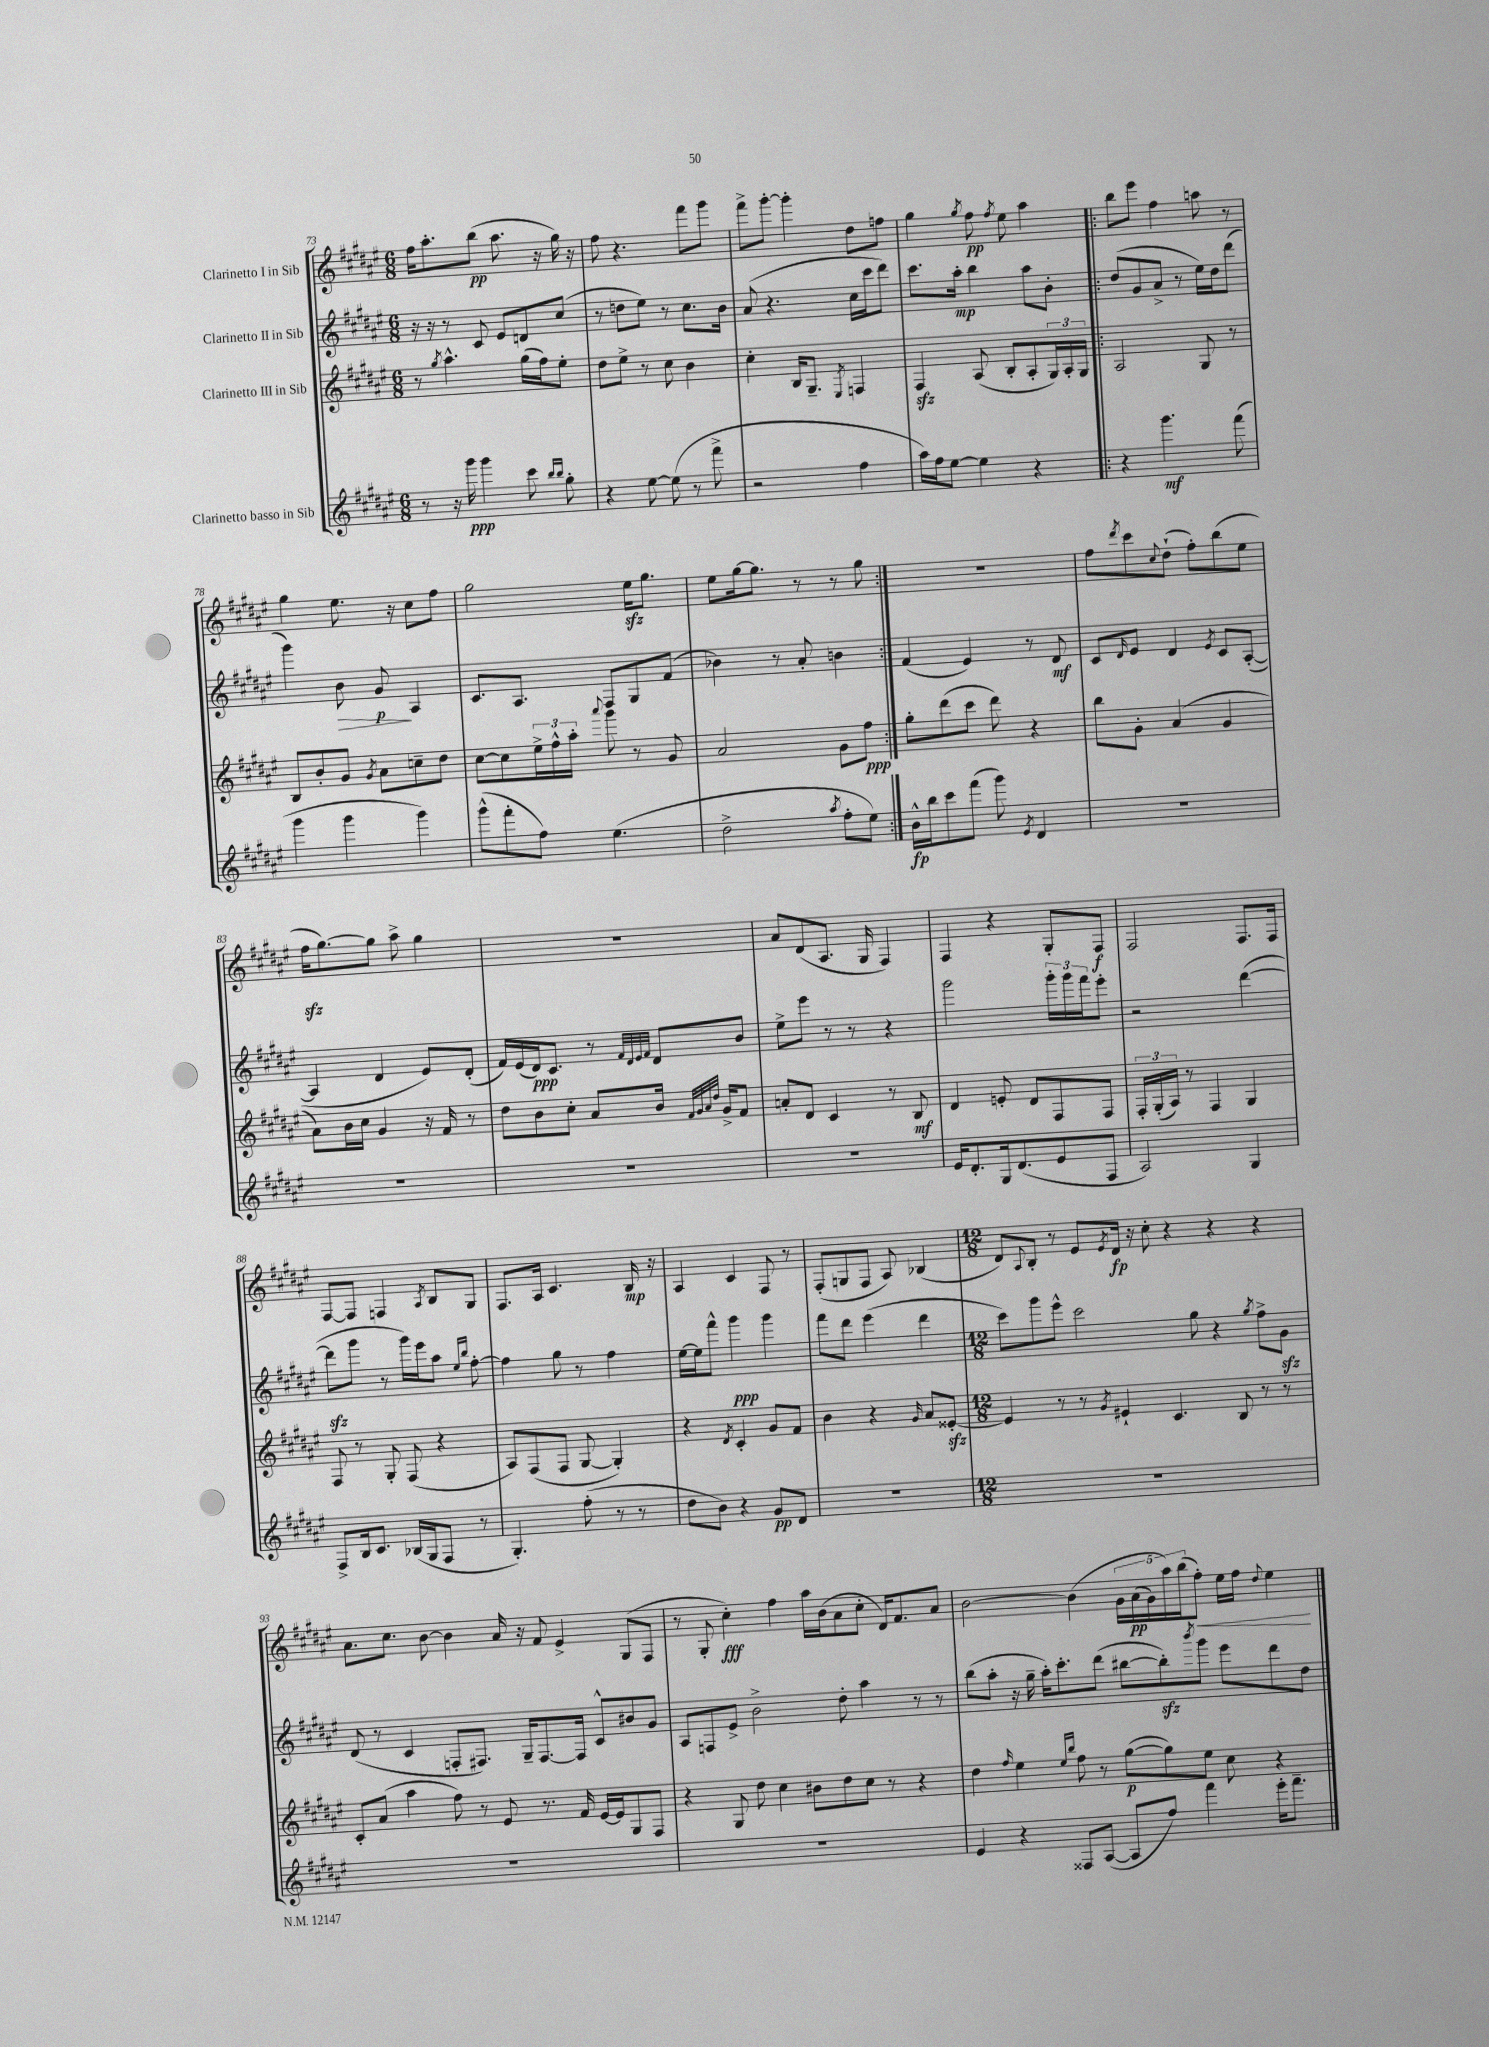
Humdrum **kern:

**kern	**dynam	**kern	**dynam	**kern	**dynam	**kern	**dynam
*part4	*part4	*part3	*part3	*part2	*part2	*part1	*part1
*staff4	*staff4	*staff3	*staff3	*staff2	*staff2	*staff1	*staff1
*I"Clarinetto basso in Sib	*	*I"Clarinetto III in Sib	*	*I"Clarinetto II in Sib	*	*I"Clarinetto I in Sib	*
*clefG2	*	*clefG2	*	*clefG2	*	*clefG2	*
*k[f#c#g#d#a#e#]	*	*k[f#c#g#d#a#e#]	*	*k[f#c#g#d#a#e#]	*	*k[f#c#g#d#a#e#]	*
*M6/8	*	*M6/8	*	*M6/8	*	*M6/8	*
=73	=73	=73	=73	=73	=73	=73	=73
8r	.	8r	.	16r	.	16ff#\KL	.
.	.	.	.	16r	.	8.aa#'\	.
.	.	8qgg#/	.	.	.	.	.
16r	.	4.aa#^^\	.	8r	.	.	.
16ggg#\	ppp	.	.	.	.	.	.
4ggg#\	.	.	.	8c#/	.	(8bb\J	pp
.	.	.	.	8e#/L	.	8.aa#\	.
8ccc#\	.	(16gg#\LL	.	8dn/	.	.	.
.	.	16ff#\J)	.	.	.	16r	.
16qqbb/LL	.	.	.	.	.	.	.
16qqbb/JJ	.	.	.	.	.	.	.
8gg#'\	.	8ee#'\J	.	(8cc#/J	.	16gg#\)	.
.	.	.	.	.	.	16r	.
=74	=74	=74	=74	=74	=74	=74	=74
4r	.	8dd#\L	.	8r	.	8ff#\	.
.	.	8ee#^\J	.	8ddn\L	.	4.r	.
[8ee#\	.	8r	.	8ee#\J)	.	.	.
(8ee#\]	.	8cc#\	.	8r	.	.	.
8r	.	4b\	.	8.cc#\L	.	8fff#\L	.
8fff#^\	.	.	.	.	.	8ggg#\J	.
.	.	.	.	16b\Jk	.	.	.
=75	=75	=75	=75	=75	=75	=75	=75
2r	.	4cc#'\	.	(8a#/	.	8fff#^\L	.
.	.	.	.	4.r	.	[8ggg#'\J	.
.	.	16B/KL	.	.	.	4ggg#'\]	.
.	.	8.G#~/J	.	.	.	.	.
.	.	8qE#/	.	.	.	.	.
4ff#\	.	4Fn/	.	16cc#\LL	.	8dd#\L	.
.	.	.	.	16ccc#\J	.	.	.
.	.	.	.	8ddd#\J)	.	8ffn\J	.
=76	=76	=76	=76	=76	=76	=76	=76
16aa#\LL)	.	4F#zz/	.	8.ccc#\L	.	4gg#\	.
16ff#\J	.	.	.	.	.	.	.
[8ee#\J	.	.	.	.	.	.	.
.	.	.	.	16aa#'\Jk	mp	.	.
.	.	.	.	.	.	8qgg#/	.
4ee#\]	.	(8A#/	.	4bb\	.	8ff#\	pp
.	.	.	.	.	.	8qff#/	.
.	.	8B'/L	.	.	.	8ee#\	.
4r	.	8A#'/	.	8aa#\L	.	4aa#\	.
.	.	24G#/L)	.	8b'\J	.	.	.
.	.	24A#'/	.	.	.	.	.
.	.	24G#/JJ	.	.	.	.	.
=77!|:	=77!|:	=77!|:	=77!|:	=77!|:	=77!|:	=77!|:	=77!|:
4r	.	2A#/	.	(8dd#/L	.	8bb\L	.
.	.	.	.	8g#/	.	8eee#\J	.
4.ggg#\	mf	.	.	8a#^/J	.	4ff#\	.
.	.	.	.	8r	.	.	.
.	.	8G#/	.	16ee#\LL)	.	8aan\	.
.	.	.	.	16dd#\J	.	.	.
(8fff#\	.	8r	.	(8ddd#\J	.	8r	.
!!LO:LB:g=z
=78	=78	=78	=78	=78	=78	=78	=78
4ggg#\	.	8B/L	.	4ggg#\)	.	4gg#\	.
.	.	8b'/	.	.	.	.	.
!	!	!	!	!	!LO:HP:b	!	!
4ggg#\	.	8g#/J	.	8b\	>	8.ee#\	.
.	.	8qg#/	.	.	.	.	.
.	.	8a#\L	.	8g#/	p	.	.
.	.	.	.	.	.	16r	.
4ggg#\)	.	8ccn~\	.	4A#/	]	8cc#\L	.
.	.	8dd#\J	.	.	.	8ff#\J	.
=79	=79	=79	=79	=79	=79	=79	=79
(8ggg#^^\L	.	[8cc#\L	.	8.c#/L	.	2gg#\	.
8fff#'\	.	8cc#\]	.	.	.	.	.
.	.	.	.	8.A#/J	.	.	.
8ff#\J)	.	24ee#^\L	.	.	.	.	.
.	.	24ff#^^\	.	.	.	.	.
.	.	24aa#'\JJ	.	.	.	.	.
.	.	8qqaaa#/	.	.	.	.	.
(4.ee#\	.	8ggg#\	.	8F#/L	.	.	.
.	.	8r	.	8G#/	.	16ee#zz\KL	.
.	.	.	.	.	.	8.gg#\J	.
.	.	8g#/	.	(8f#/J	.	.	.
=80	=80	=80	=80	=80	=80	=80	=80
2dd#^\	.	2a#/	.	4b-X\)	.	8ee#\L	.
.	.	.	.	.	.	[16gg#\k	.
.	.	.	.	.	.	8.gg#\J]	.
.	.	.	.	8r	.	.	.
.	.	.	.	8a#'/	.	8r	.
8qaa#/	.	.	.	.	.	.	.
8ff#'\L	.	8g#\L	.	4bn\	.	8r	.
8ee#\J)	.	8ff#\J	ppp	.	.	8gg#\	.
=81:|!	=81:|!	=81:|!	=81:|!	=81:|!	=81:|!	=81:|!	=81:|!
16b^^\LL	fp	8gg#'\L	.	(4f#/	.	2.r	.
16bb\J	.	.	.	.	.	.	.
8ccc#\	.	(8ddd#\	.	.	.	.	.
(8fff#\J	.	8ccc#\J	.	4e#/)	.	.	.
8ggg#\)	.	8ddd#\)	.	.	.	.	.
8qe#/	.	.	.	.	.	.	.
4d#/	.	4r	.	8r	.	.	.
.	.	.	.	8d#/	mf	.	.
=82	=82	=82	=82	=82	=82	=82	=82
2.r	.	8bb\L	.	8c#/L	.	8ff#\L	.
.	.	.	.	16qqd#/	.	8qddd#/	.
.	.	8g#'\J	.	8e#/J	.	8ccc#\	.
.	.	.	.	.	.	8qqcc#/	.
.	.	(4a#/	.	4d#/	.	(8dd#`\J	.
.	.	.	.	.	.	8ff#'\L)	.
.	.	.	.	8qe#/	.	.	.
.	.	4g#/	.	8c#/L	.	(8bb\	.
.	.	.	.	([8A#'/J	.	8ee#\J	.
!!LO:LB:g=z
=83	=83	=83	=83	=83	=83	=83	=83
2.r	.	8a#\L)	.	4A#/]	.	16ff#zz\KL	.
.	.	.	.	.	.	[8.gg#\)	.
.	.	16b\L	.	.	.	.	.
.	.	16cc#\JJ	.	.	.	.	.
.	.	4g#/	.	4d#/	.	8gg#\J]	.
.	.	.	.	.	.	8aa#^\	.
.	.	16r	.	8e#/L)	.	4gg#\	.
.	.	16f#/	.	.	.	.	.
.	.	8r	.	(8d#'/J	.	.	.
=84	=84	=84	=84	=84	=84	=84	=84
2.r	.	8dd#\L	.	16f#/LL)	.	2.r	.
.	.	.	.	(16e#/	.	.	.
.	.	8b\	.	16d#/J)	ppp	.	.
.	.	.	.	8.c#/J	.	.	.
.	.	8cc#'\J	.	.	.	.	.
.	.	8a#/L	.	8r	.	.	.
.	.	.	.	32qqf#/LLL	.	.	.
.	.	.	.	32qqd#/	.	.	.
.	.	.	.	32qqe#/	.	.	.
.	.	.	.	32qqf#/JJJ	.	.	.
.	.	16b/Jk	.	8d#/L	.	.	.
.	.	32qqf#/LLL	.	.	.	.	.
.	.	32qqg#/	.	.	.	.	.
.	.	32qqa#/	.	.	.	.	.
.	.	32qqdd#/JJJ	.	.	.	.	.
.	.	16g#^/KL	.	.	.	.	.
.	.	8f#/J	.	8b/J	.	.	.
=85	=85	=85	=85	=85	=85	=85	=85
2.r	.	8an'/L	.	8ee#^\L	.	8a#/L	.
.	.	8d#/J	.	8eee#\J	.	(8d#/	.
.	.	4c#/	.	8r	.	8.A#/J	.
.	.	.	.	8r	.	.	.
.	.	.	.	.	.	16G#/	.
.	.	8r	.	4r	.	4F#/)	.
.	.	8B/	mf	.	.	.	.
=86	=86	=86	=86	=86	=86	=86	=86
16e#/KL	.	4d#/	.	2ggg#\	.	4F#/	.
8.d#'/	.	.	.	.	.	.	.
16G#/k	.	8en'/	.	.	.	4r	.
(8.d#/	.	.	.	.	.	.	.
.	.	8d#/L	.	.	.	.	.
8e#/	.	8F#/	.	24ggg#'\LL	.	8G#'/L	.
.	.	.	.	24ggg#\	.	.	.
.	.	.	.	24fff#\J	.	.	.
8F#/J	.	8F#/J	.	8eee#'\J	.	8F#/J	f
=87	=87	=87	=87	=87	=87	=87	=87
2A#/)	.	24F#'/LL	.	2r	.	2F#/	.
.	.	(24G#'/	.	.	.	.	.
.	.	24A#/JJ)	.	.	.	.	.
.	.	8r	.	.	.	.	.
.	.	4F#/	.	.	.	.	.
4G#/	.	4G#/	.	([4ddd#\	.	8.F#/L	.
.	.	.	.	.	.	16F#/Jk	.
!!LO:LB:g=z
=88	=88	=88	=88	=88	=88	=88	=88
8F#^/L	.	8F#/	.	8ddd#zz\L]	.	[8F#/L	.
16B/k	.	8r	.	8ggg#\J	.	8F#/J]	.
8.c#/J	.	.	.	.	.	.	.
.	.	8G#'/	.	8r	.	4Fn/	.
(16B-X/LL	.	(8F#/	.	16ggg#\LL)	.	.	.
16G#/J	.	.	.	16eee#\J	.	.	.
.	.	.	.	.	.	8qA#/	.
8F#/J	.	4r	.	8aa#\J	.	8B/L	.
.	.	.	.	16qqee#/LL	.	.	.
.	.	.	.	16qqbb/JJ	.	.	.
8r	.	.	.	[8ff#'\	.	8G#/J	.
=89	=89	=89	=89	=89	=89	=89	=89
4.G#'/)	.	8A#/L)	.	4ff#\]	.	8.F#/L	.
.	.	(8F#/	.	.	.	.	.
.	.	.	.	.	.	16A#/Jk	.
.	.	8F#/J	.	8gg#\	.	4.c#/	.
(8ff#'\	.	[8G#/	.	8r	.	.	.
8r	.	4G#'/])	.	4ff#\	.	.	.
8r	.	.	.	.	.	16B/	mp
.	.	.	.	.	.	16r	.
=90	=90	=90	=90	=90	=90	=90	=90
8dd#\L	.	4r	.	[16ee#\LL	.	4A#/	.
.	.	.	.	16ee#\J]	.	.	.
8b\J)	.	.	.	8fff#^^\J	.	.	.
.	.	8qd#/	.	.	.	.	.
4r	.	4c#'/	.	4ggg#\	ppp	4c#/	.
8g#/L	pp	8g#/L	.	4ggg#\	.	8F#/	.
8d#/J	.	8f#/J	.	.	.	8r	.
=91	=91	=91	=91	=91	=91	=91	=91
2.r	.	4b\	.	8fff#\L	.	(8F#'/L	.
.	.	.	.	8ddd#\J	.	8Gn/	.
.	.	4r	.	(4eee#\	.	8F#/J	.
.	.	.	.	.	.	8A#/)	.
.	.	16qqg#/	.	.	.	.	.
.	.	8a#/L	.	4ddd#\	.	(4B-X/	.
.	.	[8e##Xzz'/J	.	.	.	.	.
=92	=92	=92	=92	=92	=92	=92	=92
*M12/8	*	*M12/8	*	*M12/8	*	*M12/8	*
1.r	.	4e##/]	.	8ccc#\L)	.	8d#/L)	.
.	.	.	.	.	.	8qqA#/	.
.	.	.	.	8ggg#\	.	8B'/J	.
.	.	8r	.	8eee#^^\J	.	8r	.
.	.	8r	.	2ccc#\	.	8e#/L	.
.	.	8qg#/	.	.	.	8qe#/	.
.	.	4e#X`/	.	.	.	16d#/Jk	fp
.	.	.	.	.	.	16r	.
.	.	.	.	.	.	8cc#'\	.
.	.	4.c#/	.	.	.	4r	.
.	.	.	.	8gg#\	.	.	.
.	.	.	.	4r	.	4r	.
.	.	8B/	.	.	.	.	.
.	.	.	.	8qgg#/	.	.	.
.	.	8r	.	8ff#^\L	.	4r	.
.	.	8r	.	8g#zz\J	.	.	.
!!LO:LB:g=z
=93	=93	=93	=93	=93	=93	=93	=93
1.r	.	8c#'/L	.	(8d#/	.	8.a#\L	.
.	.	(8a#/J	.	8r	.	.	.
.	.	.	.	.	.	8.cc#\J	.
.	.	4aa#\	.	4c#/	.	.	.
.	.	.	.	.	.	[8b\	.
.	.	8ff#\)	.	8Fn'/L	.	4b\]	.
.	.	8r	.	8.F#X/J)	.	.	.
.	.	8e#/	.	.	.	16a#/	.
.	.	.	.	16G#~/KL	.	16r	.
.	.	8.r	.	[8.F#/	.	8f#/	.
.	.	.	.	.	.	4e#^/	.
.	.	16f#/	.	16F#/Jk]	.	.	.
.	.	[16e#/LL	.	8c#^^/L	.	.	.
.	.	16e#/J]	.	.	.	.	.
.	.	8G#/	.	8b#X/	.	(8G#/L	.
.	.	8F#/J	.	8g#/J	.	8F#/J	.
=94	=94	=94	=94	=94	=94	=94	=94
1.r	.	4r	.	8A#/L	.	8r	.
.	.	.	.	8Fn/	.	8G#'/	.
.	.	8G#/	.	8e#^/J	.	4cc#'\)	fff
.	.	8dd#\	.	2b^\	.	.	.
.	.	4cc#\	.	.	.	4ff#\	.
.	.	8b#X\L	.	.	.	16aa#\LL	.
.	.	.	.	.	.	(16b\J	.
.	.	8dd#\	.	8dd#'\	.	8a#\	.
.	.	8cc#\J	.	4aa#\	.	8cc#'\J	.
.	.	8r	.	.	.	16d#/KL)	.
.	.	.	.	.	.	8.f#/	.
.	.	4r	.	8r	.	.	.
.	.	.	.	8r	.	8a#/J	.
=95	=95	=95	=95	=95	=95	=95	=95
4e#/	.	4dd#\	.	(8bb\L	.	[2b\	.
.	.	.	.	8aa#'\J	.	.	.
.	.	16qqff#/	.	.	.	.	.
4r	.	4ee#\	.	16r	.	.	.
.	.	.	.	16gg#~\	.	.	.
.	.	.	.	16aa#'\KL)	.	.	.
.	.	.	.	8.ccc#'\	.	.	.
.	.	16qqee#/LL	.	.	.	.	.
.	.	16qqbb/JJ	.	.	.	.	.
8F##X/L	.	8ff#\	.	.	.	(4b\]	.
([8A#/J	.	8r	.	(8ddd#\J	.	.	.
8A#/L]	.	([8gg#\L	p	[8bb#X\L	.	20g#\LL	.
.	.	.	.	.	.	(20a#\	pp
.	.	.	.	.	.	20g#\)	.
8ff#/J)	.	8gg#\])	.	8bb#zz'\])	.	.	.
.	.	.	.	.	.	20aa#\)	.
.	.	.	.	.	.	(20bb\J	.
.	.	.	.	8qbbb/	.	.	.
!	!	!	!	!	!	!	!LO:HP:b
4fff#\	.	8ee#\J	.	8ggg#\J	.	8ff#'\J)	<
.	.	8cc#\	.	8eee#\L	.	16ee#\LL	.
.	.	.	.	.	.	16ff#\JJ	.
.	.	.	.	.	.	8qqdd#/	.
16eee#'\KL	.	4r	.	8ddd#\	.	4ee#\	.
8.fff#~\J	.	.	.	.	.	.	.
.	.	.	.	8dd#\J	.	.	.
.	.	.	.	.	.	.	[
==	==	==	==	==	==	==	==
*-	*-	*-	*-	*-	*-	*-	*-
